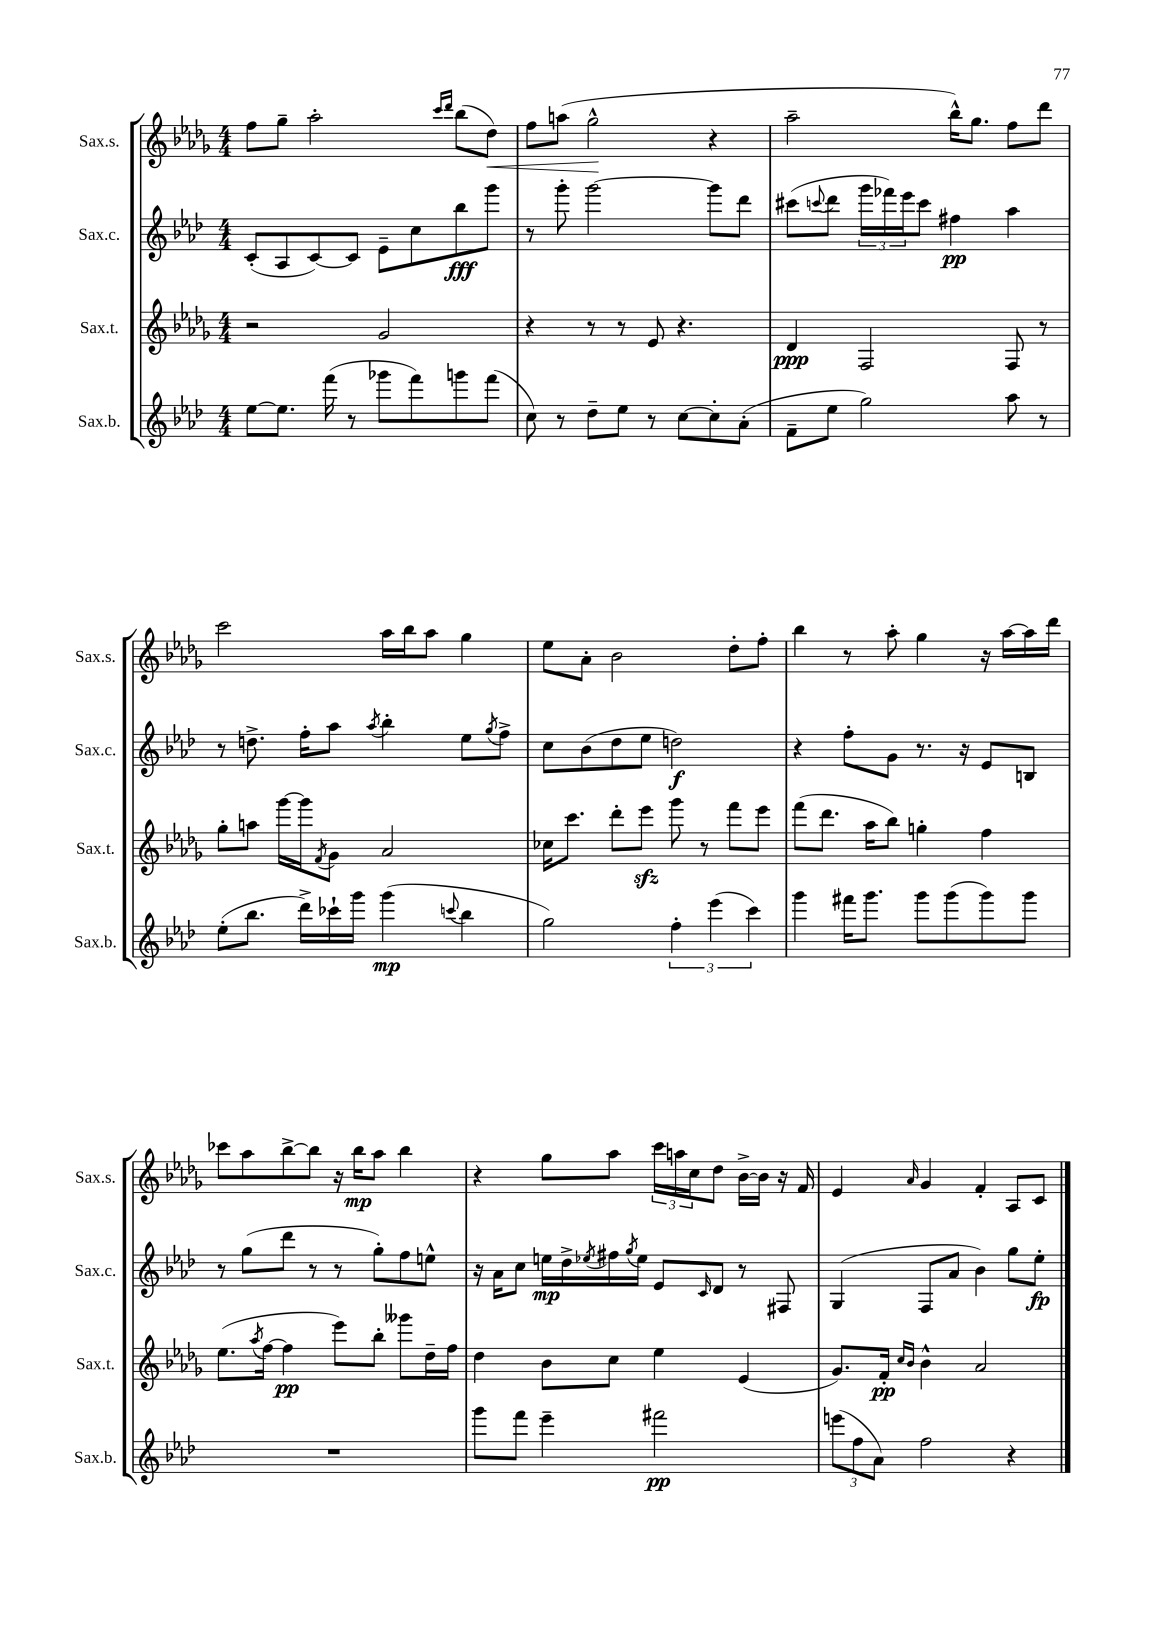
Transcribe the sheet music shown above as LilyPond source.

<<
\new StaffGroup <<
\new Staff = "s0" \with { instrumentName = "Sax.s." shortInstrumentName = "Sax.s." } {
    \clef treble \key des \major \numericTimeSignature \time 4/4
    f''8 ges''8-- aes''2-. \grace { c'''16 des'''16 } bes''8( des''8\<) |
    f''8 a''8( ges''2-^\! r4 |
    aes''2-- bes''16-^) ges''8. f''8 des'''8 |
    c'''2 aes''16 bes''16 aes''8 ges''4 |
    ees''8 aes'8-. bes'2 des''8-. f''8-. |
    bes''4 r8 aes''8-. ges''4 r16 aes''16~ aes''16 des'''16 |
    ces'''8 aes''8 bes''8~-> bes''8 r16 bes''16\mp aes''8 bes''4 |
    r4 ges''8 aes''8 \tuplet 3/2 { c'''16 a''16 c''16 } des''8 bes'16~-> bes'16 r16 f'16 |
    ees'4 \grace { aes'16 } ges'4 f'4-. aes8 c'8 \bar "|." |
}
\new Staff = "s1" \with { instrumentName = "Sax.c." shortInstrumentName = "Sax.c." } {
    \clef treble \key aes \major \numericTimeSignature \time 4/4
    c'8-.( aes8 c'8~) c'8 ees'8-- c''8 bes''8\fff g'''8 |
    r8 g'''8-. g'''2~ g'''8 des'''8 |
    cis'''8( \appoggiatura { c'''8 } des'''8 \tuplet 3/2 { g'''16 fes'''16) ees'''16 } c'''8 fis''4\pp aes''4 |
    r8 d''8.-> f''16-. aes''8 \acciaccatura { aes''8 } bes''4-. ees''8 \acciaccatura { g''8 } f''8-> |
    c''8 bes'8( des''8 ees''8 d''2\f) |
    r4 f''8-. g'8 r8. r16 ees'8 b8 |
    r8 g''8( des'''8 r8 r8 g''8-.) f''8 e''8-^ |
    r16 aes'16 c''8 e''16\mp des''16-> \acciaccatura { ees''8 } fis''16 \acciaccatura { g''8 } ees''16 ees'8 \grace { c'16 } des'8 r8 fis8 |
    g4( f8 aes'8 bes'4) g''8 ees''8-.\fp \bar "|." |
}
\new Staff = "s2" \with { instrumentName = "Sax.t." shortInstrumentName = "Sax.t." } {
    \clef treble \key des \major \numericTimeSignature \time 4/4
    r2 ges'2 |
    r4 r8 r8 ees'8 r4. |
    des'4\ppp f2 f8 r8 |
    ges''8-. a''8 ges'''16~ ges'''16 \acciaccatura { f'8 } ges'8 aes'2 |
    ces''16 c'''8. des'''8-. ees'''8\sfz ges'''8 r8 f'''8 ees'''8 |
    f'''8( des'''8. aes''16 bes''8) g''4-. f''4 |
    ees''8.( \acciaccatura { aes''8 } f''16~ f''4\pp ees'''8) bes''8-. geses'''8 des''16-- f''16 |
    des''4 bes'8 c''8 ees''4 ees'4( |
    ges'8.) f'16-.\pp \grace { c''16 bes'16 } bes'4-^ aes'2 \bar "|." |
}
\new Staff = "s3" \with { instrumentName = "Sax.b." shortInstrumentName = "Sax.b." } {
    \clef treble \key aes \major \numericTimeSignature \time 4/4
    ees''8~ ees''8. f'''16( r8 ges'''8 f'''8) g'''8 f'''8( |
    c''8) r8 des''8-- ees''8 r8 c''8~ c''8-. aes'8-.( |
    f'8-- ees''8 g''2) aes''8 r8 |
    ees''8-.( bes''8. des'''16->) ces'''16-! g'''16 g'''4\mp( \appoggiatura { c'''8 } bes''4 |
    g''2) \tuplet 3/2 { f''4-. ees'''4( c'''4) } |
    g'''4 fis'''16 g'''8. g'''8 g'''8( g'''8) g'''8 |
    R1 |
    g'''8 f'''8 ees'''4-- fis'''2\pp |
    \tuplet 3/2 { e'''8( f''8 aes'8) } f''2 r4 \bar "|." |
}
>>
>>
\layout { \context { \Score \remove "Bar_number_engraver" } }
